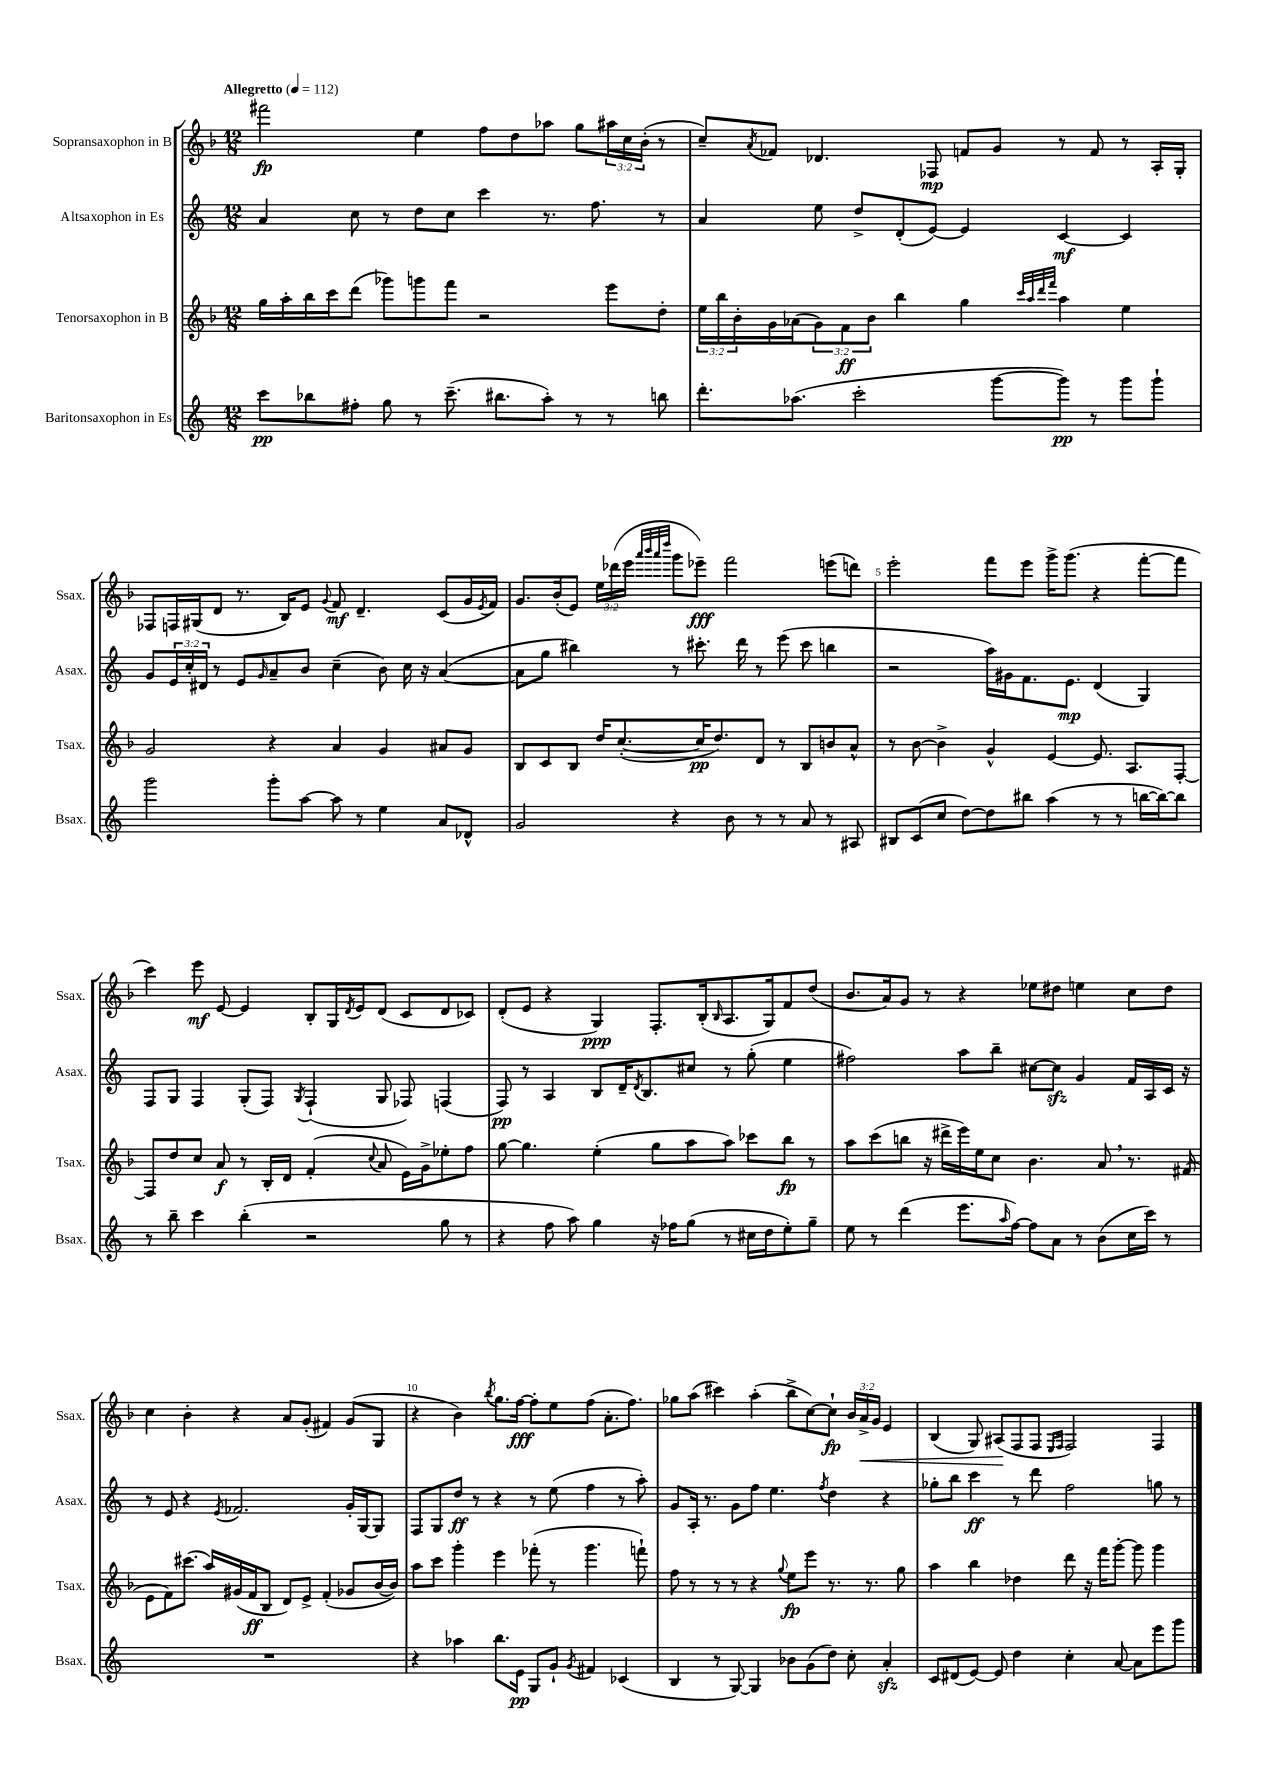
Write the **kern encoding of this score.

**kern	**dynam	**kern	**dynam	**kern	**dynam	**kern	**dynam
*part4	*part4	*part3	*part3	*part2	*part2	*part1	*part1
*staff4	*staff4	*staff3	*staff3	*staff2	*staff2	*staff1	*staff1
*I"Baritonsaxophon in Es	*	*I"Tenorsaxophon in B	*	*I"Altsaxophon in Es	*	*I"Sopransaxophon in B	*
*I'Bsax.	*	*I'Tsax.	*	*I'Asax.	*	*I'Ssax.	*
*clefG2	*	*clefG2	*	*clefG2	*	*clefG2	*
*k[]	*	*k[b-]	*	*k[]	*	*k[b-]	*
*M12/8	*	*M12/8	*	*M12/8	*	*M12/8	*
*MM112	*	*MM112	*	*MM112	*	*MM112	*
=1	=1	=1	=1	=1	=1	=1	=1
!	!	!	!	!	!	!LO:TX:a:B:t=Allegretto	!
8ccc\L	pp	16gg\LL	.	4a/	.	2fff#X\	fp
.	.	16aa'\	.	.	.	.	.
8bb-X\	.	16bb-\	.	.	.	.	.
.	.	16ccc\J	.	.	.	.	.
8ff#X'\J	.	(8ddd\J	.	8cc\	.	.	.
8gg\	.	8ggg-X\L)	.	8r	.	.	.
8r	.	8gggn\	.	8dd\L	.	4ee\	.
(8.ccc~\	.	8fff\J	.	8cc\J	.	.	.
.	.	2r	.	4ccc\	.	8ff\L	.
8.bb#X\L	.	.	.	.	.	.	.
.	.	.	.	.	.	8dd\	.
8aa'\J)	.	.	.	8.r	.	8aa-X\J	.
8r	.	.	.	.	.	8gg\L	.
.	.	.	.	8.ff\	.	.	.
8r	.	8eee\L	.	.	.	24aa#X\L	.
.	.	.	.	.	.	24cc\	.
.	.	.	.	.	.	(24b-'\JJ	.
8bbn\	.	8dd'\J	.	8r	.	8r	.
=2	=2	=2	=2	=2	=2	=2	=2
8.ddd'\L	.	24ee\LL	.	4a/	.	8cc~/L)	.
.	.	24bb-\	.	.	.	.	.
.	.	24b-'\	.	.	.	.	.
.	.	.	.	.	.	8qa/	.
.	.	16g\	.	.	.	8f-X/J	.
(8.aa-X\J	.	(16a-X\J	.	.	.	.	.
.	.	12g\)	.	8ee\	.	4.d-X/	.
.	.	12f\	ff	.	.	.	.
2ccc'\	.	.	.	8dd^/L	.	.	.
.	.	12b-\J	.	.	.	.	.
.	.	4bb-\	.	(8d'/	.	.	.
.	.	.	.	[8e/J)	.	8F-X/	mp
.	.	4gg\	.	4e/]	.	8fn/L	.
[8ggg\L	.	.	.	.	.	8g/J	.
.	.	32qqccc/LLL	.	.	.	.	.
.	.	32qqaa/	.	.	.	.	.
.	.	32qqddd/	.	.	.	.	.
.	.	32qqfff/JJJ	.	.	.	.	.
8ggg\J])	pp	4aa\	.	[4c/	mf	8r	.
8r	.	.	.	.	.	8f/	.
8ggg\L	.	4ee\	.	4c/]	.	8r	.
8ggg`\J	.	.	.	.	.	16A'/LL	.
.	.	.	.	.	.	16G'/JJ	.
!!LO:LB:g=z
=3	=3	=3	=3	=3	=3	=3	=3
2ggg\	.	2g/	.	8g/L	.	8F-X/L	.
.	.	.	.	24e/L	.	16Fn/L	.
.	.	.	.	24cc'/	.	.	.
.	.	.	.	.	.	(16G#X/J	.
.	.	.	.	24d#X/JJ	.	.	.
.	.	.	.	8r	.	8d/J	.
.	.	.	.	8e/L	.	8.r	.
.	.	.	.	16qqg/	.	.	.
8ggg'\L	.	4r	.	8a~/	.	.	.
.	.	.	.	.	.	16B-/KL)	.
[8aa\J	.	.	.	8b/J	.	8e/J	.
.	.	.	.	.	.	8qqg/	.
8aa\]	.	4a/	.	(4cc~\	.	8f/	mf
8r	.	.	.	.	.	4.d~/	.
4ee\	.	4g/	.	8b\)	.	.	.
.	.	.	.	16cc\	.	.	.
.	.	.	.	16r	.	.	.
8a/L	.	8a#X/L	.	([4a/	.	(8c/L	.
8d-X^^/J	.	8g/J	.	.	.	16g/L	.
.	.	.	.	.	.	8qe/	.
.	.	.	.	.	.	16f/JJ)	.
=4	=4	=4	=4	=4	=4	=4	=4
2g/	.	8B-/L	.	8a\L]	.	8.g/L	.
.	.	8c/	.	8gg\J	.	.	.
.	.	.	.	.	.	(16b-'/k	.
.	.	8B-/J	.	4bb#X\)	.	8e/J)	.
.	.	16dd/KL	.	.	.	24ee\LL	.
.	.	.	.	.	.	(24ddd-X\	.
.	.	([8.cc'/	.	.	.	.	.
.	.	.	.	.	.	24eee\JJ	.
.	.	.	.	.	.	32qqaaa/LLL	.
.	.	.	.	.	.	32qqbbb-/	.
.	.	.	.	.	.	32qqaaa/	.
.	.	.	.	.	.	32qqdddd/JJJ	.
4r	.	.	.	8r	.	8ggg\L	.
.	.	16cc/K]	pp	8.ccc#X'\	.	8eee-X~\J)	fff
.	.	8.dd/)	.	.	.	.	.
8b\	.	.	.	.	.	2fff\	.
.	.	.	.	16ddd\	.	.	.
8r	.	8d/J	.	8r	.	.	.
8r	.	8r	.	(8eee\	.	.	.
8a/	.	8B-/L	.	8ccc#\	.	.	.
8r	.	8bn/	.	4bbn\	.	(8eeen\L	.
8A#X/	.	8a^^/J	.	.	.	8dddn\J)	.
=5	=5	=5	=5	=5	=5	=5	=5
8B#X/L	.	8r	.	2r	.	2eee'\	.
(8c/	.	[8b-\	.	.	.	.	.
8cc/J	.	4b-^\]	.	.	.	.	.
[8dd\L)	.	.	.	.	.	.	.
8dd\]	.	4g^^/	.	16aa\LL)	.	8fff\L	.
.	.	.	.	16g#X\J	.	.	.
8bb#X\J	.	.	.	8.f\	.	8eee\J	.
(4aa\	.	[4e/	.	.	.	16ggg^\KL	.
.	.	.	.	8.e\J	mp	(8.ggg\J	.
8r	.	8.e/]	.	(4d/	.	4r	.
8r	.	.	.	.	.	.	.
.	.	8.A/L	.	.	.	.	.
[16bbn\LL	.	.	.	4G/)	.	[8fff'\L	.
16bb\J_)	.	.	.	.	.	.	.
8bb\J]	.	[8F'/J	.	.	.	8fff\J]	.
!!LO:LB:g=z
=6	=6	=6	=6	=6	=6	=6	=6
8r	.	8F/L]	.	8F/L	.	4ccc\)	.
8bb~\	.	8dd/	.	8G/J	.	.	.
4ccc\	.	8cc/J	.	4F/	.	8eee\	mf
.	.	8a/	f	.	.	[8e/	.
(4bb'\	.	8r	.	(8G'/L	.	4e/]	.
.	.	16B-'/LL	.	8F/J)	.	.	.
.	.	16d/JJ	.	.	.	.	.
.	.	.	.	8qG/	.	.	.
2r	.	(4f'/	.	(4F`/	.	8B-'/L	.
.	.	.	.	.	.	16G/L	.
.	.	.	.	.	.	8qd/	.
.	.	.	.	.	.	16e/J	.
.	.	8qqcc/	.	.	.	.	.
.	.	8a/	.	8G/	.	(8d/J	.
.	.	16e\LL)	.	8F-X/)	.	8c/L	.
.	.	16g^\J	.	.	.	.	.
8gg\	.	8ee-X'\	.	(4Fn/	.	8d/	.
8r	.	8ff\J	.	.	.	8c-X/J)	.
=7	=7	=7	=7	=7	=7	=7	=7
4r	.	[8gg\	.	8F/)	pp	(8d'/L	.
.	.	4.gg\]	.	8r	.	8e/J	.
8ff\	.	.	.	4A/	.	4r	.
8aa\)	.	.	.	.	.	.	.
4gg\	.	(4ee'\	.	8B/L	.	4G/)	ppp
.	.	.	.	16d~/K	.	.	.
.	.	.	.	8qd/	.	.	.
.	.	.	.	8.B/	.	.	.
16r	.	8gg\L	.	.	.	8.F'/L	.
16ff-X\KL	.	.	.	.	.	.	.
(8gg\J	.	8aa\	.	8cc#X/J	.	.	.
.	.	.	.	.	.	(16B-'/k	.
.	.	.	.	.	.	16qqB-/	.
8r	.	8aa\J)	.	8r	.	8.A/	.
16cc#X\LL	.	8ccc-X\L	.	(8gg'\	.	.	.
16dd\J	.	.	.	.	.	16G/k)	.
8ee'\)	.	8bb-\J	fp	4ee\	.	8f/	.
8gg~\J	.	8r	.	.	.	(8dd/J	.
=8	=8	=8	=8	=8	=8	=8	=8
8ee\	.	8aa\L	.	2ff#X\)	.	8.b-/L	.
8r	.	(8ccc\	.	.	.	.	.
.	.	.	.	.	.	16a/k)	.
(4ddd\	.	8bbn\J	.	.	.	8g/J	.
.	.	16r	.	.	.	8r	.
.	.	16ddd#X^\LL	.	.	.	.	.
8.eee\L	.	16eee\)	.	8aa\L	.	4r	.
.	.	16ee\J	.	.	.	.	.
.	.	8cc\J	.	8bb~\J	.	.	.
16qqaa/	.	.	.	.	.	.	.
[16ff\Jk)	.	.	.	.	.	.	.
8ff\L]	.	4.b-\	.	[8cc#X\L	.	8ee-X\L	.
8a\J	.	.	.	8cc#zz\J]	.	8dd#X\J	.
8r	.	.	.	4g/	.	4een\	.
(8b\L	.	8a,/	.	.	.	.	.
16cc\L	.	8.r	.	16f/LL	.	8cc\L	.
16ccc\JJ)	.	.	.	16A/	.	.	.
8r	.	.	.	16c/JJ	.	8dd#\J	.
.	.	(16f#X/	.	16r	.	.	.
!!LO:LB:g=z
=9	=9	=9	=9	=9	=9	=9	=9
1.r	.	8e\L	.	8r	.	4cc\	.
.	.	8f\)	.	8e/	.	.	.
.	.	(8.ccc#X\J	.	4r	.	4b-'\	.
.	.	16aa/LL)	.	.	.	.	.
.	.	.	.	8qe/	.	.	.
.	.	(16g#X/	.	2.f-X/	.	4r	.
.	.	16f/J	ff	.	.	.	.
.	.	8B-/J	.	.	.	.	.
.	.	8d/L)	.	.	.	8a/L	.
.	.	8e^/J	.	.	.	(8g'/J	.
.	.	(4f'/	.	.	.	4f#X/)	.
.	.	8g-X/L	.	16g'/LL	.	(8g/L	.
.	.	.	.	[16G/J	.	.	.
.	.	[16b-/L	.	8G/J]	.	8G/J	.
.	.	16b-/JJ])	.	.	.	.	.
=10	=10	=10	=10	=10	=10	=10	=10
4r	.	8aa\L	.	8F/L	.	4r	.
.	.	8ccc\J	.	8G/	.	.	.
4aa-X\	.	4ggg'\	.	8dd/J	ff	4b-\)	.
.	.	.	.	8r	.	.	.
.	.	.	.	.	.	8qbb-/	.
8.bb\L	.	4eee\	.	4r	.	8.gg\L	.
16e\Jk	pp	.	.	.	.	[16ff\Jk	fff
8G/L	.	(8fff-X'\	.	8r	.	8ff'\L]	.
8g`/J	.	8r	.	(8ee\	.	8ee\	.
8qg/	.	.	.	.	.	.	.
4f#X/	.	4.ggg\	.	4ff\	.	(8ff\J	.
.	.	.	.	.	.	8.a'\L	.
(4c-X/	.	.	.	8r	.	.	.
.	.	.	.	.	.	8.ff\J)	.
.	.	8fffn`\)	.	8aa'\)	.	.	.
=11	=11	=11	=11	=11	=11	=11	=11
4B/	.	8ff\	.	8g/L	.	8gg-X\L	.
.	.	8r	.	16A'/Jk	.	(8aa\J	.
.	.	.	.	8.r	.	.	.
8r	.	8r	.	.	.	4ccc#X\)	.
[8G/)	.	8r	.	8g\L	.	.	.
4G/]	.	4r	.	8ff\J	.	(4aa'\	.
.	.	.	.	4.ee\	.	.	.
.	.	8qqgg/	.	.	.	.	.
8b-X\L	.	8ee\L	fp	.	.	8bb-^\L	.
(8g\	.	8eee\J	.	.	.	[8cc\)	.
.	.	.	.	8qff/	.	.	.
8dd\J)	.	8.r	.	4dd\	.	8cc`\J]	fp
8cc'\	.	.	.	.	.	24b-/LL	.
!	!	!	!	!	!	!	!LO:HP:b
.	.	.	.	.	.	24a^/	<
.	.	8.r	.	.	.	.	.
.	.	.	.	.	.	24g/JJ	.
4azz'/	.	.	.	4r	.	4e/	.
.	.	8gg\	.	.	.	.	.
=12	=12	=12	=12	=12	=12	=12	=12
8c/L	.	4aa\	.	8gg-X'\L	.	(4B-/	.
(8d#X/	.	.	.	8bb\J	.	.	.
[8e/J)	.	4bb-\	.	4ccc\	ff	8G/)	.
8e/]	.	.	.	.	.	(8A#X/L	.
4dd\	.	4dd-X\	.	8r	.	8F/	[
.	.	.	.	8ddd\	.	8F/J	.
.	.	.	.	.	.	16qqE/LL	.
.	.	.	.	.	.	16qqF/JJ	.
4cc'\	.	8ddd\	.	2ff\	.	2F/)	.
.	.	16r	.	.	.	.	.
.	.	16fff\KL	.	.	.	.	.
[8a/	.	[8ggg'\J	.	.	.	.	.
8a\L]	.	8ggg\]	.	.	.	.	.
8eee\	.	4ggg\	.	8ggn\	.	4F/	.
8ggg\J	.	.	.	8r	.	.	.
==	==	==	==	==	==	==	==
*-	*-	*-	*-	*-	*-	*-	*-
